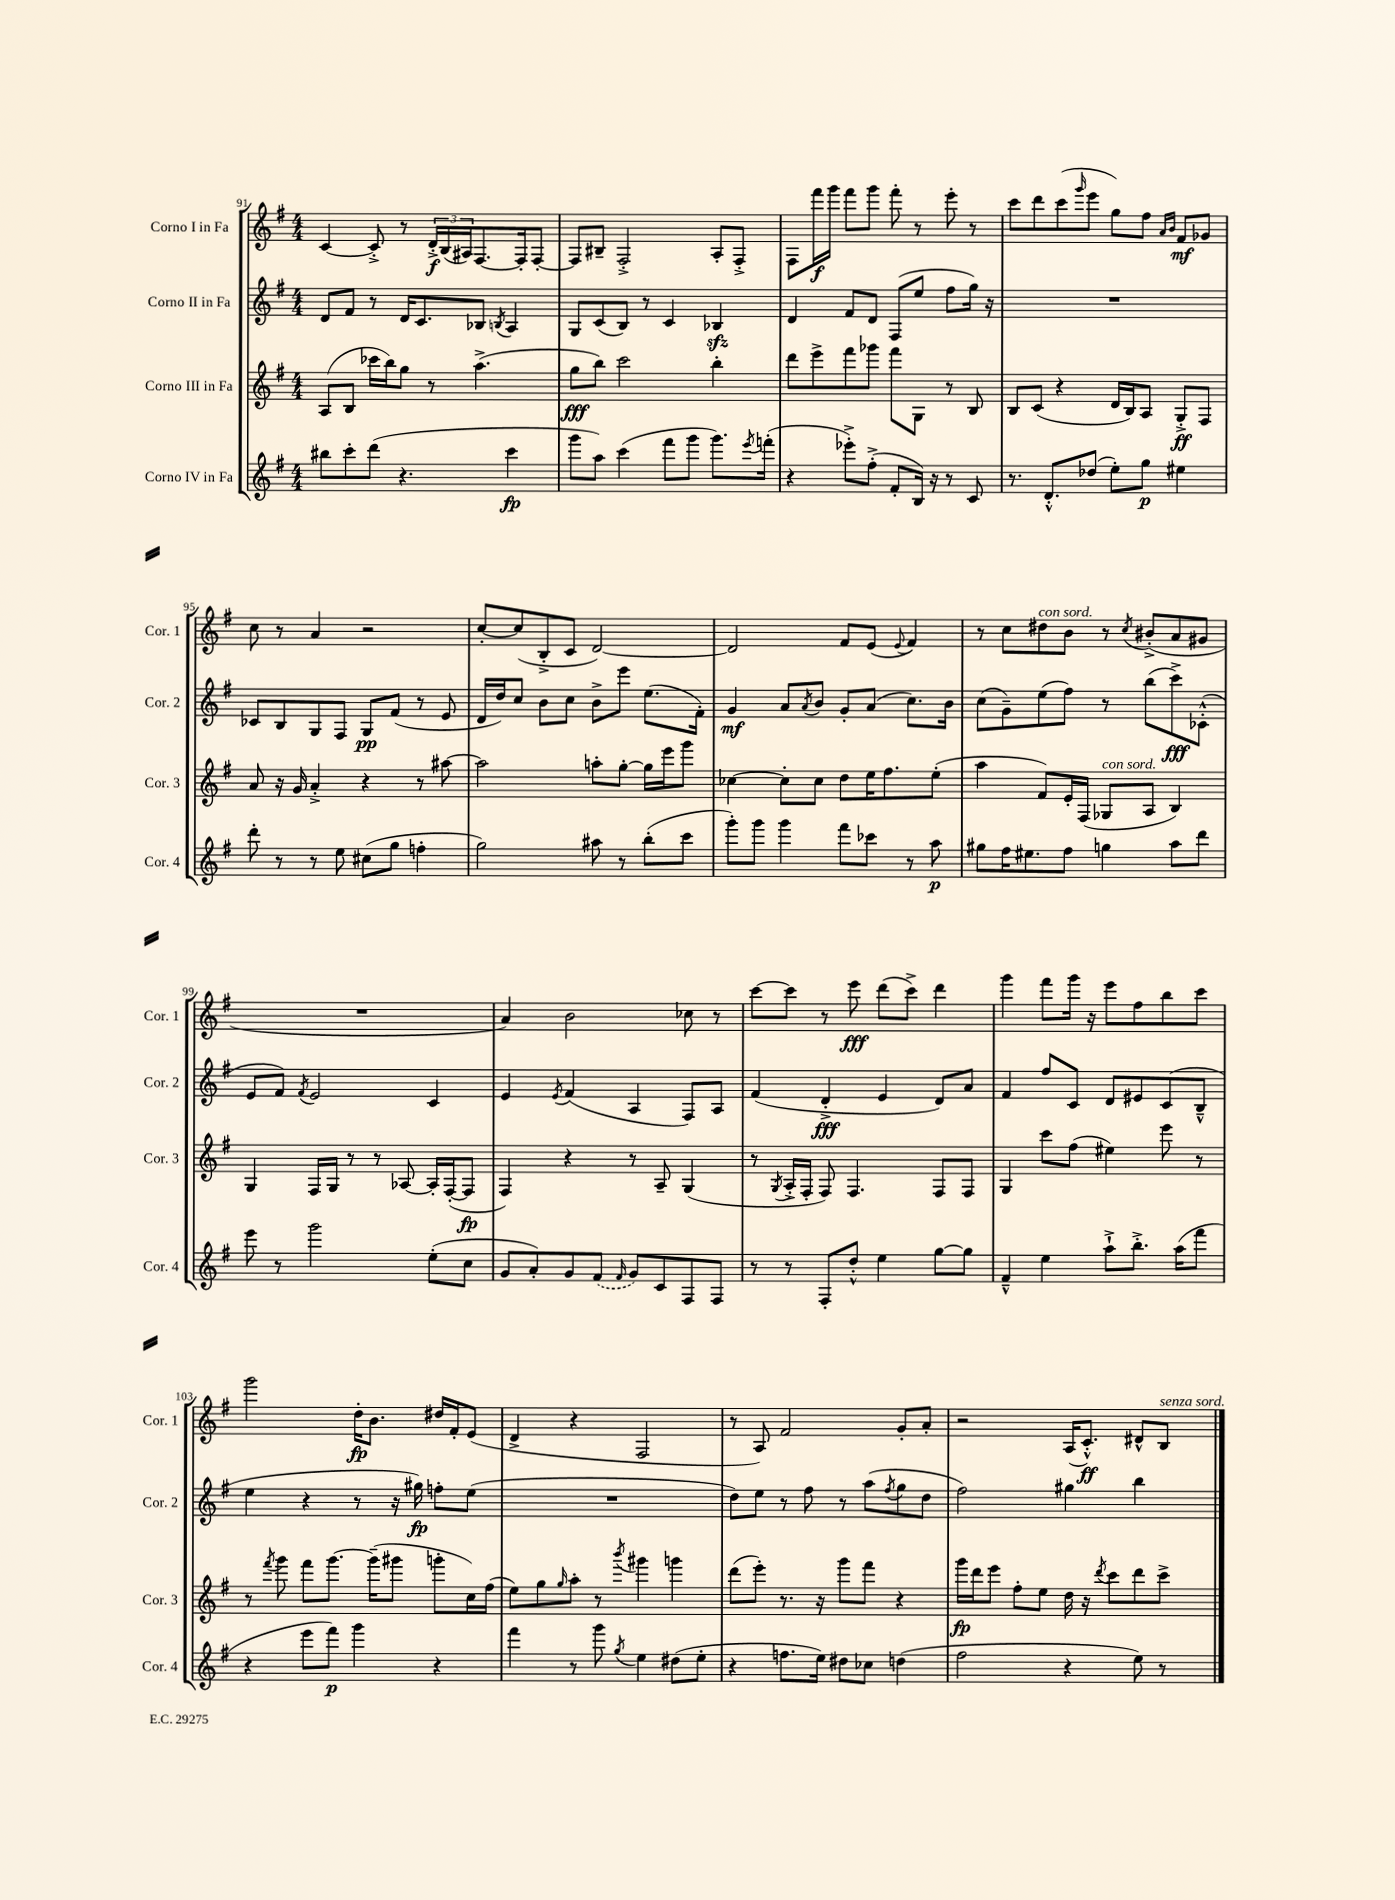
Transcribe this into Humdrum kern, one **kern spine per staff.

**kern	**kern	**kern	**kern
*staff4	*staff3	*staff2	*staff1
*clefG2	*clefG2	*clefG2	*clefG2
*k[f#]	*k[f#]	*k[f#]	*k[f#]
*M4/4	*M4/4	*M4/4	*M4/4
8bb#	(8A	8d	[4c
8ccc'	8B	8f#	.
(8ddd	16ccc-	8r	8c'^]
.	16bb)	.	.
4.r	8gg	16d	8r
.	.	8.c	.
.	8r	.	24d'^
.	.	.	(24B
.	.	.	24A#)
.	(4.aa^	8B-	[8.F#
.	.	8qB	.
4ccc	.	4A	.
.	.	.	16F#']
.	.	.	[8F#'
=	=	=	=
8ggg	8gg	8G	8F#]
8aa)	8bb)	(8c	8B#~
(4ccc	2ccc	8B)	2F#'^
.	.	8r	.
8fff#	.	4c	.
8ggg	.	.	.
8.ggg)	4bb'	4B-	8A'
.	.	.	8F#'^
8qeee	.	.	.
(16fff'	.	.	.
=	=	=	=
4r	8ddd	4d	8F#
.	8eee^	.	16fff#
.	.	.	16ggg
8eee-'^)	8fff#	8f#	8fff#
(8ff#'^	8ggg-	8d	8ggg
8f#'	8fff#	(8F#	8fff#'
16B)	8G	8ee	8r
16r	.	.	.
8r	8r	8ff#	8eee'
8c	8B	16gg)	8r
.	.	16r	.
=	=	=	=
8.r	8B	1r	8ccc
.	(8c	.	8ddd
8.d'^^	.	.	.
.	4r	.	(8ccc
.	.	.	16qqggg
(8dd-	.	.	8eee
8ee')	16d	.	8gg)
.	16B)	.	.
8gg	8A	.	8ff#
.	.	.	16qqa
.	.	.	16qqb
4ee#	8G'^	.	8f#
.	8F#	.	8g-
=	=	=	=
8ddd'	8a	8c-	8cc
8r	16r	8B	8r
.	16g	.	.
8r	4a'^	8G	4a
8ee	.	8F#	.
(8cc#	4r	8G	2r
8gg	.	(8f#	.
4ff'	8r	8r	.
.	[8aa#	8e	.
=	=	=	=
2gg)	2aa#]	16d	[8cc'
.	.	16dd)	.
.	.	8cc	(8cc]
.	.	8b	8B'^
.	.	8cc	8c
8aa#	8aa'	8b^	[2d)
8r	[8gg'	8eee	.
(8bb'	16gg]	(8.ee	.
.	16eee	.	.
8ccc	8ggg	.	.
.	.	16f#')	.
=	=	=	=
8ggg')	[4cc-	4g	2d]
8ggg	.	.	.
4ggg	8cc-']	8a	.
.	.	8qa	.
.	8cc-	8b	.
8fff#	8dd	8g'	8f#
8ccc-	16ee	(8a	(8e
.	8.ff#	.	.
.	.	.	8qqe
8r	.	8.cc)	4f#)
8aa	(8ee'	.	.
.	.	16b	.
=	=	=	=
8gg#	4aa	(8cc	8r
16ff#	.	8g~)	8cc
8.ee#	.	.	.
.	8f#)	(8ee	8dd#
8ff#	16e'	8ff#)	8b
.	(16F#	.	.
4gg	8G-	8r	8r
.	.	.	8qcc
.	8A	(8bb	(8b#'^
8aa	4B)	8ccc^)	8a
8ddd	.	(8c-'^^	8g#
=	=	=	=
8eee	4G	8e	1r
8r	.	8f#)	.
.	.	8qf#	.
2ggg	16F#	2e	.
.	16G	.	.
.	8r	.	.
.	8r	.	.
.	[8A-	.	.
(8ee'	16A-']	4c	.
.	([16F#'	.	.
8cc	8F#]	.	.
=	=	=	=
8g	4F#)	4e	4a)
8a')	.	.	.
.	.	8qe	.
8g	4r	(4f#	2b
(8f#	.	.	.
16qqf#	.	.	.
8g)	8r	4A	.
8c	8A~	.	.
8F#	(4G	8F#)	8cc-
8F#	.	8A	8r
=	=	=	=
8r	8r	(4f#	[8ccc
.	8qG	.	.
8r	16A'^	.	8ccc]
.	16F#'	.	.
8F#'	8F#)	4d'^	8r
8dd'^^	4.F#	.	8eee
4ee	.	4e	(8ddd
.	.	.	8ccc^)
[8gg	8F#	8d)	4ddd
8gg]	8F#	8a	.
=	=	=	=
4f#~^^	4G	4f#	4ggg
4ee	8ccc	8ff#	8fff#
.	(8ff#	8c	16ggg
.	.	.	16r
8aa`^	4ee#)	8d	8eee
8.bb'^	.	8e#	8ff#
.	8eee	(8c	8bb
(16aa	.	.	.
8fff#	8r	8B~^^	8ccc
=	=	=	=
4r	8r	4ee	2ggg
.	8qfff#	.	.
.	8ggg	.	.
8eee	8fff#	4r	.
8fff#)	[8.ggg	.	.
4ggg	.	8r	16dd'
.	(16ggg~]	.	8.b
.	8ggg#	16r	.
.	.	16gg#)	.
4r	8ggg'	8ff'	16dd#
.	.	.	16f#'
.	16cc)	(8ee	(8e
.	(16ff#	.	.
=	=	=	=
4fff#	8ee)	1r	4d^
.	8gg	.	.
.	16qqgg	.	.
8r	8aa'	.	4r
8ggg	8r	.	.
8qgg	8qbbb	.	.
4ee	4ggg#	.	2F#
(8dd#	4ggg	.	.
8ee'	.	.	.
=	=	=	=
4r	(8ddd	8dd)	8r
.	8eee')	8ee	8A)
8.ff	8.r	8r	2f#
.	.	8ff#	.
16ee)	16r	.	.
8dd#	8ggg	8r	.
8cc-	8fff#	(8aa	.
.	.	8qff#	.
(4dd	4r	8gg	8g'
.	.	8dd	8a'
=	=	=	=
2ff#	16ggg	2ff#)	2r
.	16ddd	.	.
.	8eee	.	.
.	8ff#'	.	.
.	8ee	.	.
4r	16dd	4gg#	(16A
.	16r	.	8.c'^^)
.	8qddd	.	.
.	8ccc	.	.
8ee)	8ddd	4bb	8d#^^
8r	8ccc^	.	8B
==	==	==	==
*-	*-	*-	*-
